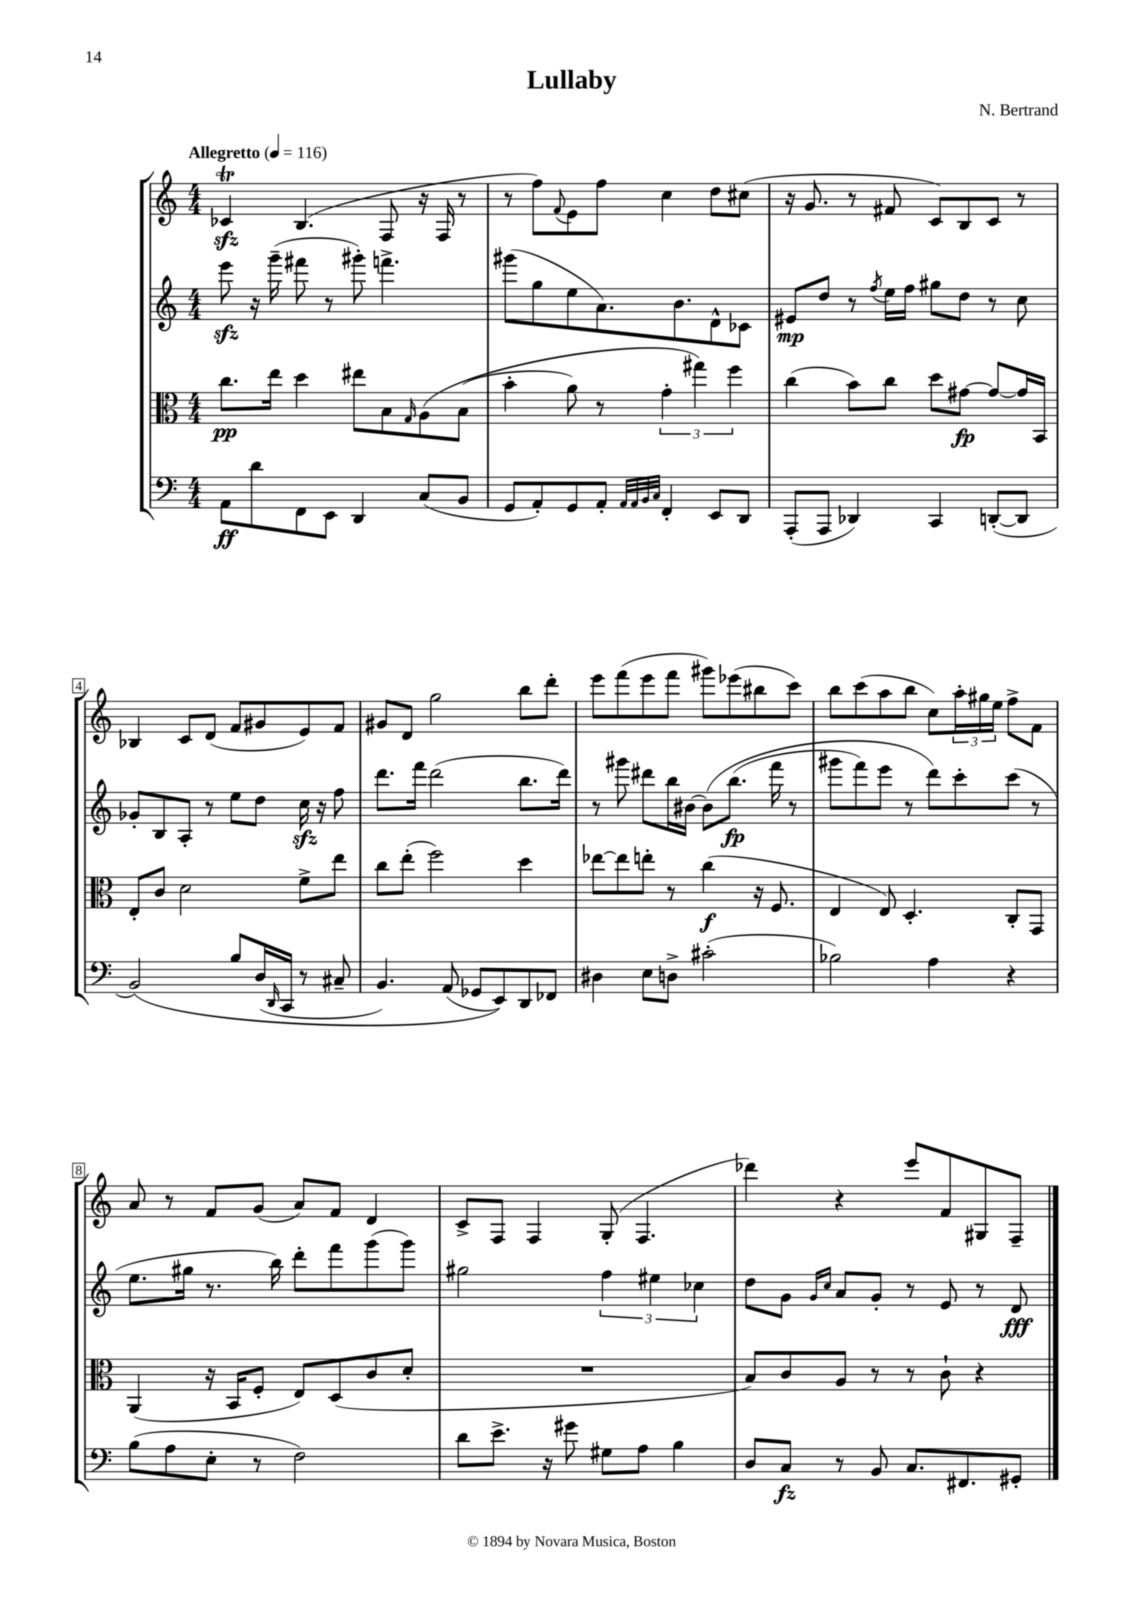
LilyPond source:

\header { title = "Lullaby" composer = "N. Bertrand" }
<<
\new StaffGroup <<
\new Staff = "s0" {
    \clef treble \key c \major \numericTimeSignature \time 4/4 \tempo "Allegretto" 4 = 116
    ces'4\trill\sfz b4.( f8 r16 f16 r8 |
    r8 f''8) \appoggiatura { f'8 } e'8 f''8 c''4 d''8 cis''8( |
    r16 g'8. r8 fis'8 c'8) b8 c'8 r8 |
    bes4 c'8 d'8( f'8 gis'8 e'8) f'8 |
    gis'8 d'8 g''2 b''8 d'''8-. |
    e'''8 f'''8( e'''8 f'''8 gis'''8) ees'''8( bis''8 c'''8) |
    b''8 c'''8( a''8 b''8 c''8) \tuplet 3/2 { a''16-. gis''16 e''16 } f''8-> f'8 |
    a'8 r8 f'8 g'8( a'8) f'8 d'4 |
    c'8-> f8 f4 g8-.( f4. |
    des'''4) r4 e'''8 f'8 gis8 f8-- \bar "|." |
}
\new Staff = "s1" {
    \clef treble \key c \major \numericTimeSignature \time 4/4
    e'''8\sfz r16 g'''16--( fis'''8 r8 gis'''8-.) f'''4.-> |
    gis'''8( g''8 e''8 a'8.) b'8. d'8-^ ces'8 |
    eis'8\mp d''8 r8 \acciaccatura { f''8 } e''16 f''16 gis''8 d''8 r8 c''8 |
    ges'8-. b8 a8-. r8 e''8 d''8 c''16\sfz r16 f''8 |
    d'''8. f'''16 d'''2( b''8. d'''16) |
    r8 gis'''8 dis'''8 b''16 bis'16~ bis'8\( b''8.\fp( f'''16 r8 |
    gis'''8 f'''8) e'''8 r8 d'''8\) c'''8-. c'''8( r8 |
    e''8. gis''16 r8. b''16) d'''8-. f'''8 g'''8( g'''8) |
    gis''2 \tuplet 3/2 { f''4 eis''4 ces''4 } |
    d''8 g'8 \grace { g'16 c''16 } a'8 g'8-. r8 e'8 r8 d'8\fff \bar "|." |
}
\new Staff = "s2" {
    \clef alto \key c \major \numericTimeSignature \time 4/4
    c''8.\pp e''16 d''4 eis''8 b8 \grace { g16 } a8\( b8( |
    b'4-. a'8) r8 \tuplet 3/2 { g'4-. gis''4\) f''4 } |
    c''4( b'8) c''8 d''8 gis'8~\fp gis'8~ gis'16 b,16 |
    e8-. c'8 d'2 f'8-> e''8 |
    c''8 e''8-.( f''2) d''4 |
    ees''8~ ees''8 e''8-. r8 c''4\f( r16 f8. |
    e4 e8) d4.-. c8-. g,8 |
    a,4( r16 b,16 f8-. e8) d8( c'8 d'8-. |
    R1 |
    b8) c'8 a8 r8 r8 c'8-! r4 \bar "|." |
}
\new Staff = "s3" {
    \clef bass \key c \major \numericTimeSignature \time 4/4
    a,8\ff d'8 f,8 e,8 d,4 c8( b,8 |
    g,8 a,8-.) g,8 a,8-. \grace { a,32 a,32 b,32 c32 } f,4-. e,8 d,8 |
    a,,8-.( a,,8 des,4) c,4 d,8~-.( d,8 |
    b,2)\( b8 d16( \grace { d,16 } c,16 r8 cis8-- |
    b,4.) a,8( ges,8 e,8)\) d,8 fes,8 |
    dis4 e8 d8-> cis'2-.( |
    bes2) a4 r4 |
    b8( a8 e8-. r8 f2) |
    d'8 e'8.-> r16 gis'8 gis8 a8 b4 |
    d8 c8\fz r8 b,8 c8. fis,8. gis,8-. \bar "|." |
}
>>
>>
\layout { \context { \Score \override BarNumber.stencil = #(make-stencil-boxer 0.1 0.3 ly:text-interface::print) } }
